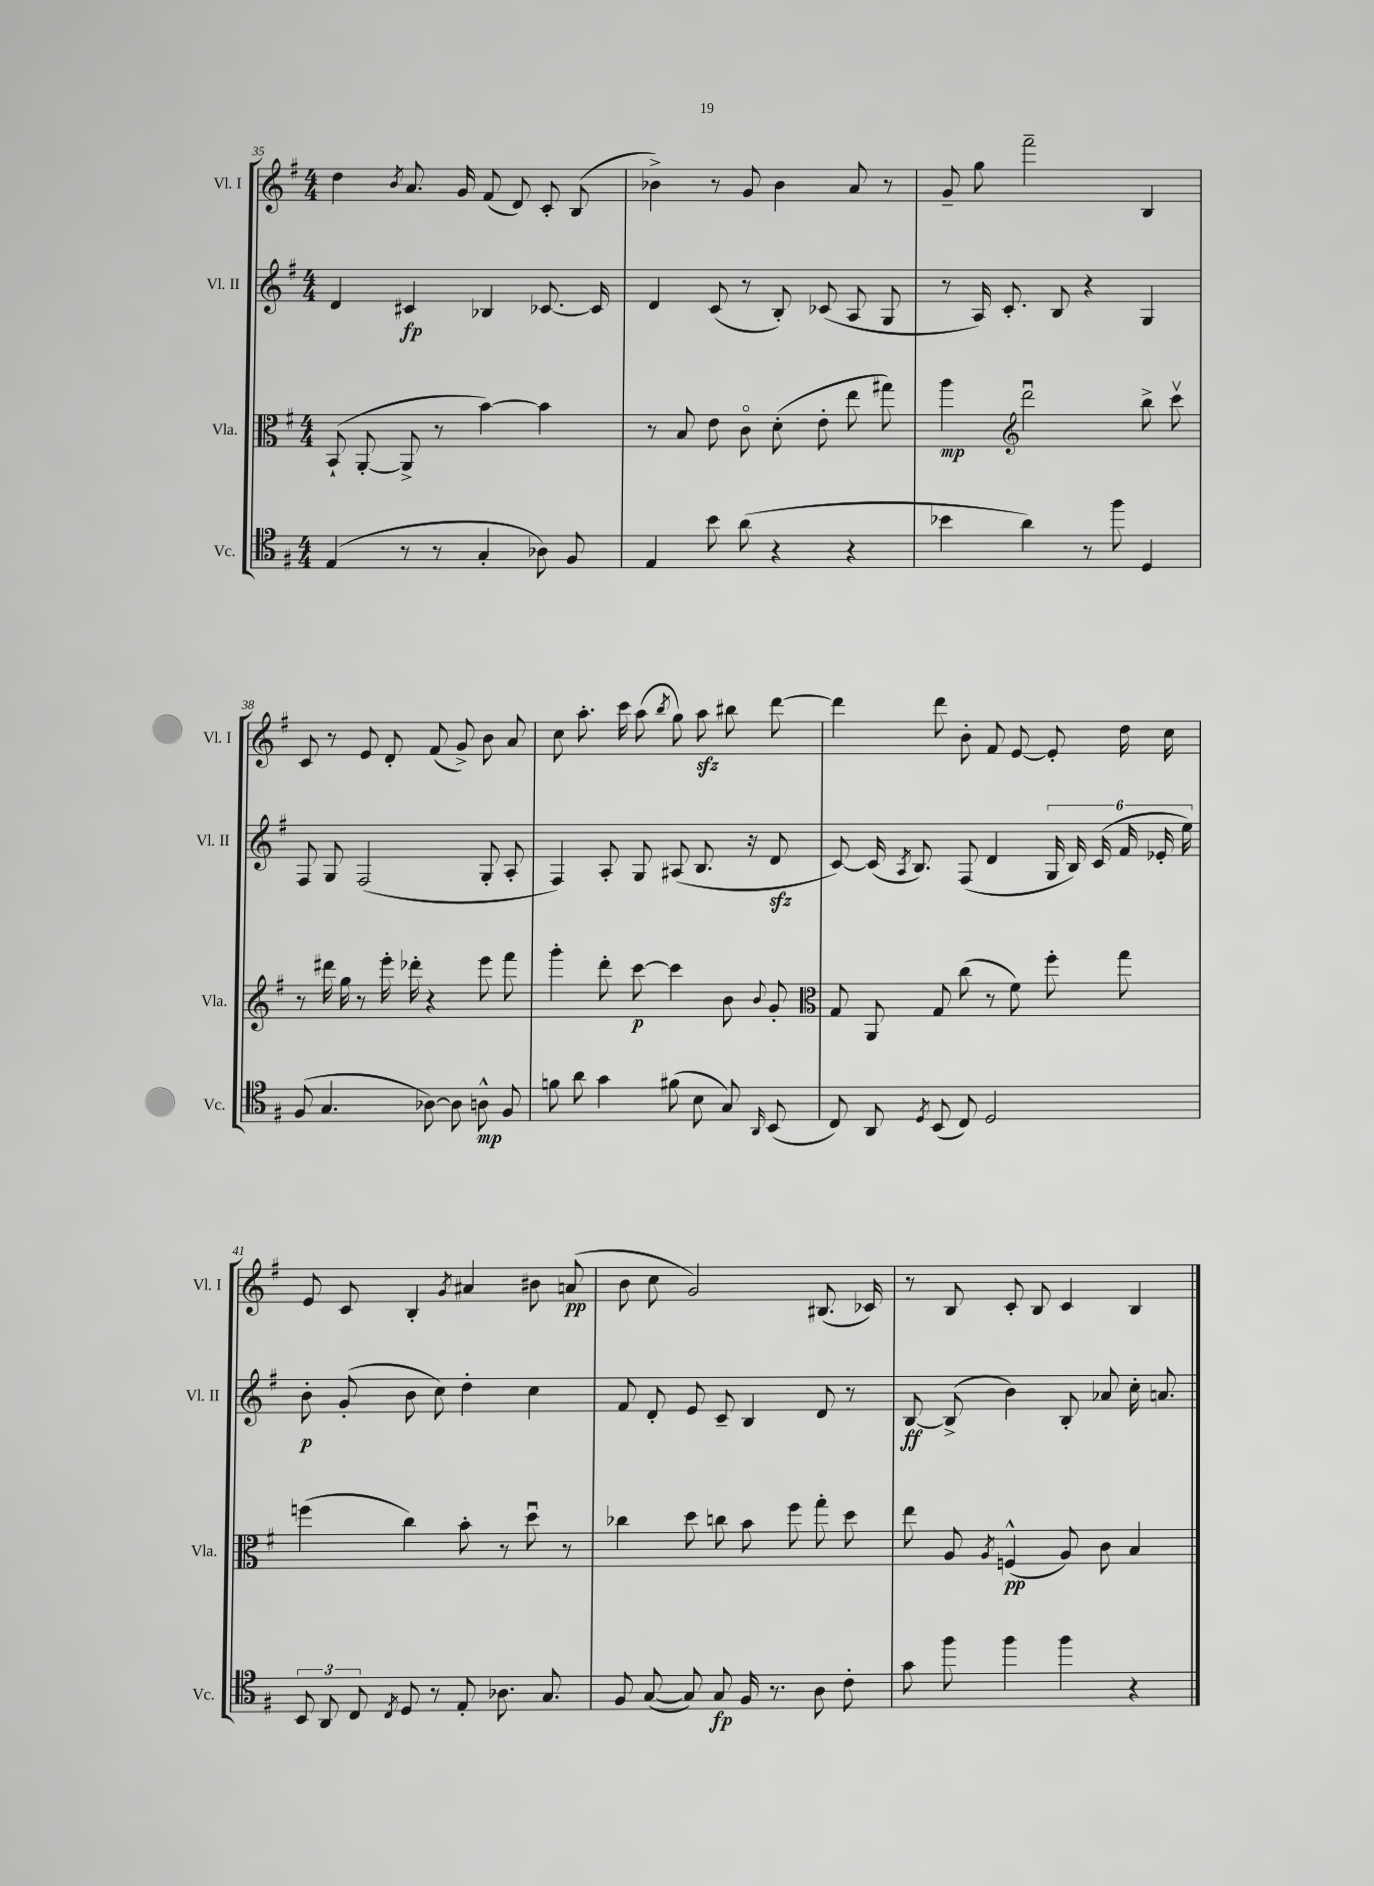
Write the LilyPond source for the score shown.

<<
\new StaffGroup <<
\new Staff = "s0" \with { instrumentName = "Vl. I" shortInstrumentName = "Vl. I" } {
    \clef treble \key g \major \numericTimeSignature \time 4/4
    \autoBeamOff d''4 \acciaccatura { b'8 } a'8. g'16 fis'8( d'8) c'8-. b8( |
    bes'4->) r8 g'8 bes'4 a'8 r8 |
    g'8-- g''8 fis'''2-- b4 |
    c'8 r8 e'8 d'8-. fis'8( g'8->) b'8 a'8 |
    c''8 a''8.-. c'''16 a''8( \acciaccatura { b''8 } g''8) a''8\sfz bis''8 d'''8~ |
    d'''4 d'''8 b'8-. fis'8 e'8~ e'8-. d''16 c''16 |
    e'8 c'8 b4-. \acciaccatura { g'8 } ais'4 bis'8 a'8\pp( |
    b'8 c''8 g'2) bis8.( ces'16) |
    r8 b8 c'8-. b8 c'4 b4 \bar "|." |
}
\new Staff = "s1" \with { instrumentName = "Vl. II" shortInstrumentName = "Vl. II" } {
    \clef treble \key g \major \numericTimeSignature \time 4/4
    \autoBeamOff d'4 cis'4\fp bes4 ces'8.~ ces'16 |
    d'4 c'8( r8 b8-.) ces'8( a8 g8 |
    r8 a16) c'8.-. b8 r4 g4 |
    fis8 g8 fis2( g8-. a8-. |
    fis4) a8-. g8 ais8( b8. r16 d'8\sfz |
    c'8~) c'16( \acciaccatura { a8 } b8.) fis8( d'4 \tuplet 6/4 { g16 b16) c'16( fis'16 ees'16-. e''16) } |
    b'8-.\p g'8-.( b'8 c''8) d''4-. c''4 |
    fis'8 d'8-. e'8 c'8-- b4 d'8 r8 |
    b8~\ff b8->( b'4) b8-. aes'8 c''16-. a'8. \bar "|." |
}
\new Staff = "s2" \with { instrumentName = "Vla." shortInstrumentName = "Vla." } {
    \clef alto \key g \major \numericTimeSignature \time 4/4
    \autoBeamOff b,8-!( a,8~-. a,8-> r8 b'4~) b'4 |
    r8 b8 e'8 c'8\flageolet d'8-.( e'8-. e''8 gis''8) |
    a''4\mp \clef treble d'''2\downbow b''8-> c'''8\upbow |
    r8 dis'''16 g''16 r8 e'''16-. des'''16-. r4 e'''8 fis'''8 |
    g'''4-. d'''8-. c'''8~\p c'''4 b'8 \appoggiatura { b'8 } g'8-. |
    \clef alto g8 a,8 g8 c''8( r8 fis'8) fis''8-. g''8 |
    f''4( c''4) b'8-. r8 d''8\downbow r8 |
    ces''4 d''8 c''8 b'8 fis''8 g''8-. d''8 |
    e''8 a8 \acciaccatura { a8 } f4-^\pp( a8) c'8 b4 \bar "|." |
}
\new Staff = "s3" \with { instrumentName = "Vc." shortInstrumentName = "Vc." } {
    \clef tenor \key g \major \numericTimeSignature \time 4/4
    \autoBeamOff e4( r8 r8 g4-. aes8) fis8 |
    e4 b'8 a'8( r4 r4 |
    bes'4 a'4) r8 fis''8 d4 |
    fis8( g4. aes8~) aes8 a8-^\mp fis8 |
    f'8 a'8 g'4 fis'8( b8 g8) \grace { a,16 } b,8( |
    c8) a,8 \acciaccatura { d8 } b,8( c8) d2 |
    \tuplet 3/2 { b,8 a,8 c8 } \acciaccatura { c8 } d8 r8 e8-. aes8. g8. |
    fis8 g8~( g8) g8\fp fis16 r8. a8 c'8-. |
    g'8 fis''8 fis''4 fis''4 r4 \bar "|." |
}
>>
>>
\layout { \context { \Score currentBarNumber = #35 } }
